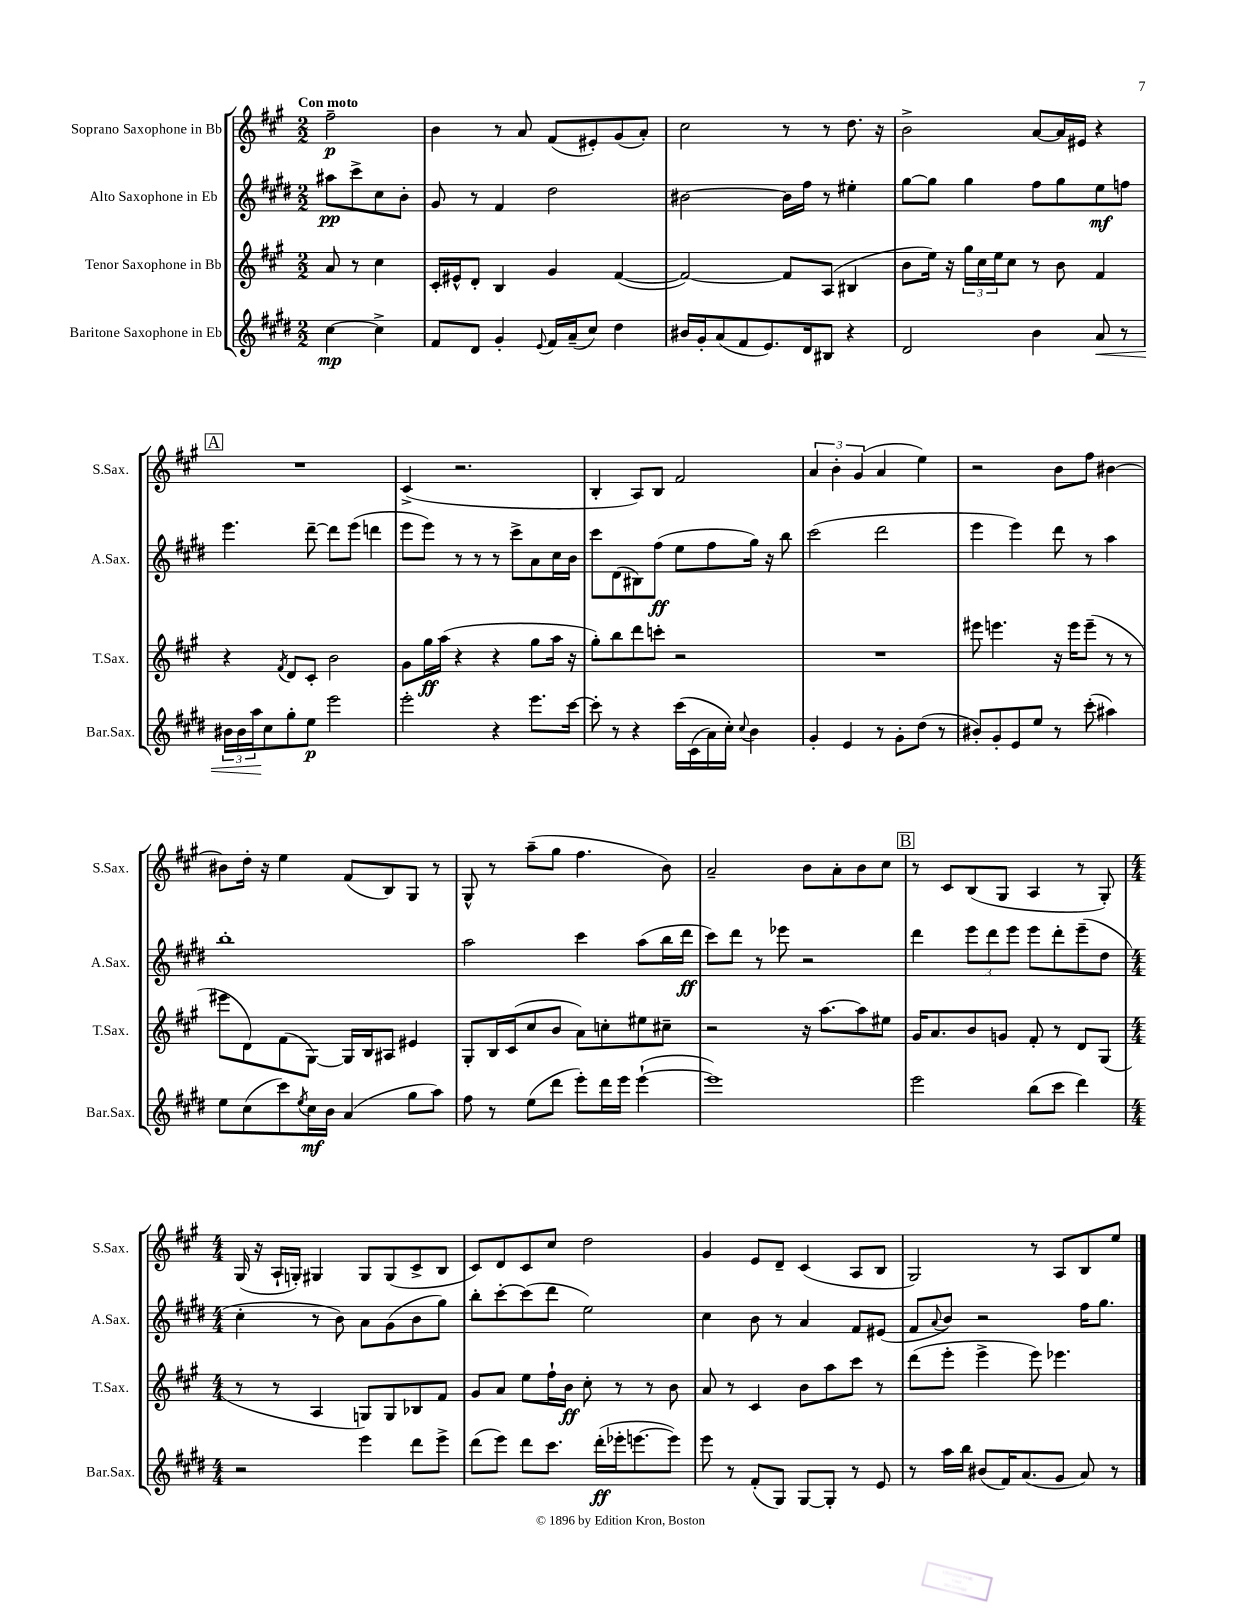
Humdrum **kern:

**kern	**kern	**kern	**kern
*staff4	*staff3	*staff2	*staff1
*clefG2	*clefG2	*clefG2	*clefG2
*k[f#c#g#d#]	*k[f#c#g#]	*k[f#c#g#d#]	*k[f#c#g#]
*M2/2	*M2/2	*M2/2	*M2/2
[4cc#	8a	8aa#	2ff#~
.	8r	8ccc#^	.
4cc#^]	4cc#	8cc#	.
.	.	8b'	.
=	=	=	=
8f#	16c#'	8g#	4b
.	16e#^^	.	.
8d#	8d'	8r	.
4g#'	4B	4f#	8r
.	.	.	8a
8qqe	.	.	.
16f#	4g#	2dd#	(8f#
(16a~	.	.	.
8cc#)	.	.	8e#')
4dd#	([4f#	.	(8g#
.	.	.	8a')
=	=	=	=
16b#	2f#_)	[2b#	2cc#
16g#'	.	.	.
(8a	.	.	.
8f#	.	.	.
8.e)	.	.	.
.	8f#]	16b#]	8r
16d#	.	16ff#	.
8B#	(8A	8r	8r
4r	4B#	4ee#'	8.dd
.	.	.	16r
=	=	=	=
2d#	8b	[8gg#	2b^
.	16ee)	8gg#]	.
.	16r	.	.
.	24gg#	4gg#	.
.	24cc#	.	.
.	24ee	.	.
.	8cc#	.	.
4b	8r	8ff#	[8a
.	8b	8gg#	16a]
.	.	.	16e#
8a	4f#	8ee	4r
8r	.	8ff	.
=	=	=	=
24b#	4r	4.eee	1r
24b#	.	.	.
24aa	.	.	.
8cc#	.	.	.
.	8qf#	.	.
8gg#'	8d	.	.
8ee	8c#'	[8ddd#~	.
2eee	2b	8ddd#]	.
.	.	(8eee	.
.	.	4ddd	.
=	=	=	=
2eee'	8g#	8eee	(4c#^
.	16gg#	8eee)	.
.	(16aa	.	.
.	4r	8r	2.r
.	.	8r	.
4r	4r	8r	.
.	.	8ccc#^	.
8.eee	8gg#	8a	.
.	16aa	16cc#	.
[16ccc#	16r	16b	.
=	=	=	=
8ccc#']	8gg#')	8ccc#	4B'
8r	8bb	(8d#	.
4r	8ddd	8B#)	8A)
.	8ccc'	(8ff#	8B
&(16ccc#	2r	8ee	2f#
(16c#	.	.	.
16a)	.	8ff#	.
16cc#'&)	.	.	.
8qqcc#	.	.	.
4b	.	16gg#)	.
.	.	16r	.
.	.	8bb	.
=	=	=	=
4g#'	1r	(2ccc#	6a
.	.	.	6b'
4e	.	.	.
.	.	.	(6g#
8r	.	2ddd#	4a
8g#'	.	.	.
(8dd#	.	.	4ee)
8r	.	.	.
=	=	=	=
8b#')	8eee#	4eee	2r
8g#'	4.eee	.	.
8e	.	4eee)	.
8ee	.	.	.
8r	16r	8ddd#	8b
.	16eee	.	.
(8ccc#'	(8eee~	8r	8ff#
4aa#)	8r	4aa	[4b#
.	8r	.	.
=	=	=	=
8ee	8eee#	1bb'	8b#]
(8cc#	8d)	.	16dd'
.	.	.	16r
8ccc#)	(8f#	.	4ee
8qee	.	.	.
16cc#	[8G#)	.	.
16b	.	.	.
(4a	16G#]	.	(8f#
.	16B	.	.
.	8A#	.	8B)
8gg#	4e#	.	8G#
8aa)	.	.	8r
=	=	=	=
8ff#	8G#'	2aa	8G#^^
8r	16B	.	8r
.	(16c#	.	.
(8ee	8cc#	.	(8aa~
8ddd#	8b	.	8gg#
8eee')	8a)	4ccc#	4.ff#
16ddd#	8cc'	.	.
16eee	.	.	.
([4eee`	8ee#	(8aa	.
.	8cc#~	16bb	8b)
.	.	16ddd#	.
=	=	=	=
1eee])	2r	8ccc#)	2a~
.	.	8ddd#	.
.	.	8r	.
.	.	8eee-	.
.	16r	2r	8b
.	[8.aa	.	.
.	.	.	8a'
.	8aa]	.	8b
.	8ee#	.	8cc#
=	=	=	=
2eee	16g#	4ddd#	8r
.	8.a	.	.
.	.	.	8c#
.	8b	12eee	(8B
.	.	12ddd#	.
.	8g	.	8G#
.	.	12eee	.
(8bb	8f#'	8eee	4A
8ccc#	8r	8ddd#'	.
4ddd#)	8d	(8eee~	8r
.	(8G#	8dd#	8G#')
=	=	=	=
*M4/4	*M4/4	*M4/4	*M4/4
2r	8r	4cc#'	(16G#
.	.	.	16r
.	8r	.	16A`
.	.	.	16G')
.	4A	8r	4G#
.	.	8b)	.
4eee	8G)	8a	8G#
.	8G	(8g#	(8G#
8ddd#	8B-	8b	8c#^
8eee^	8f#	8gg#)	8B
=	=	=	=
(8ddd#	8g#	8bb'	8c#)
8eee)	8a	[8ccc#'	8d
8ddd#	8ee	(8ccc#]	8c#
8.ccc#	16ff#`	8ddd#	8cc#
.	16b	.	.
.	8cc#'	2ee)	2dd
(16ddd#'	.	.	.
16eee-'	8r	.	.
[8.eee	.	.	.
.	8r	.	.
8eee])	8b	.	.
=	=	=	=
8eee	8a	4cc#	4g#
8r	8r	.	.
(8f#'	4c#	8b	8e
8G#)	.	8r	8d~
[8G#	8b	4a	(4c#
8G#']	8aa	.	.
8r	8ccc#	8f#	8A
8e	8r	(8e#	8B
=	=	=	=
8r	(8ddd	8f#	2G#)
.	.	8qqa	.
16aa	8eee'	8b)	.
16bb	.	.	.
(8b#	4eee^	2r	.
16f#)	.	.	.
(8.a	.	.	.
.	8eee)	.	8r
8g#	4.eee-	.	8A
8a)	.	16ff#	8B
.	.	8.gg#	.
8r	.	.	8ee
==	==	==	==
*-	*-	*-	*-
